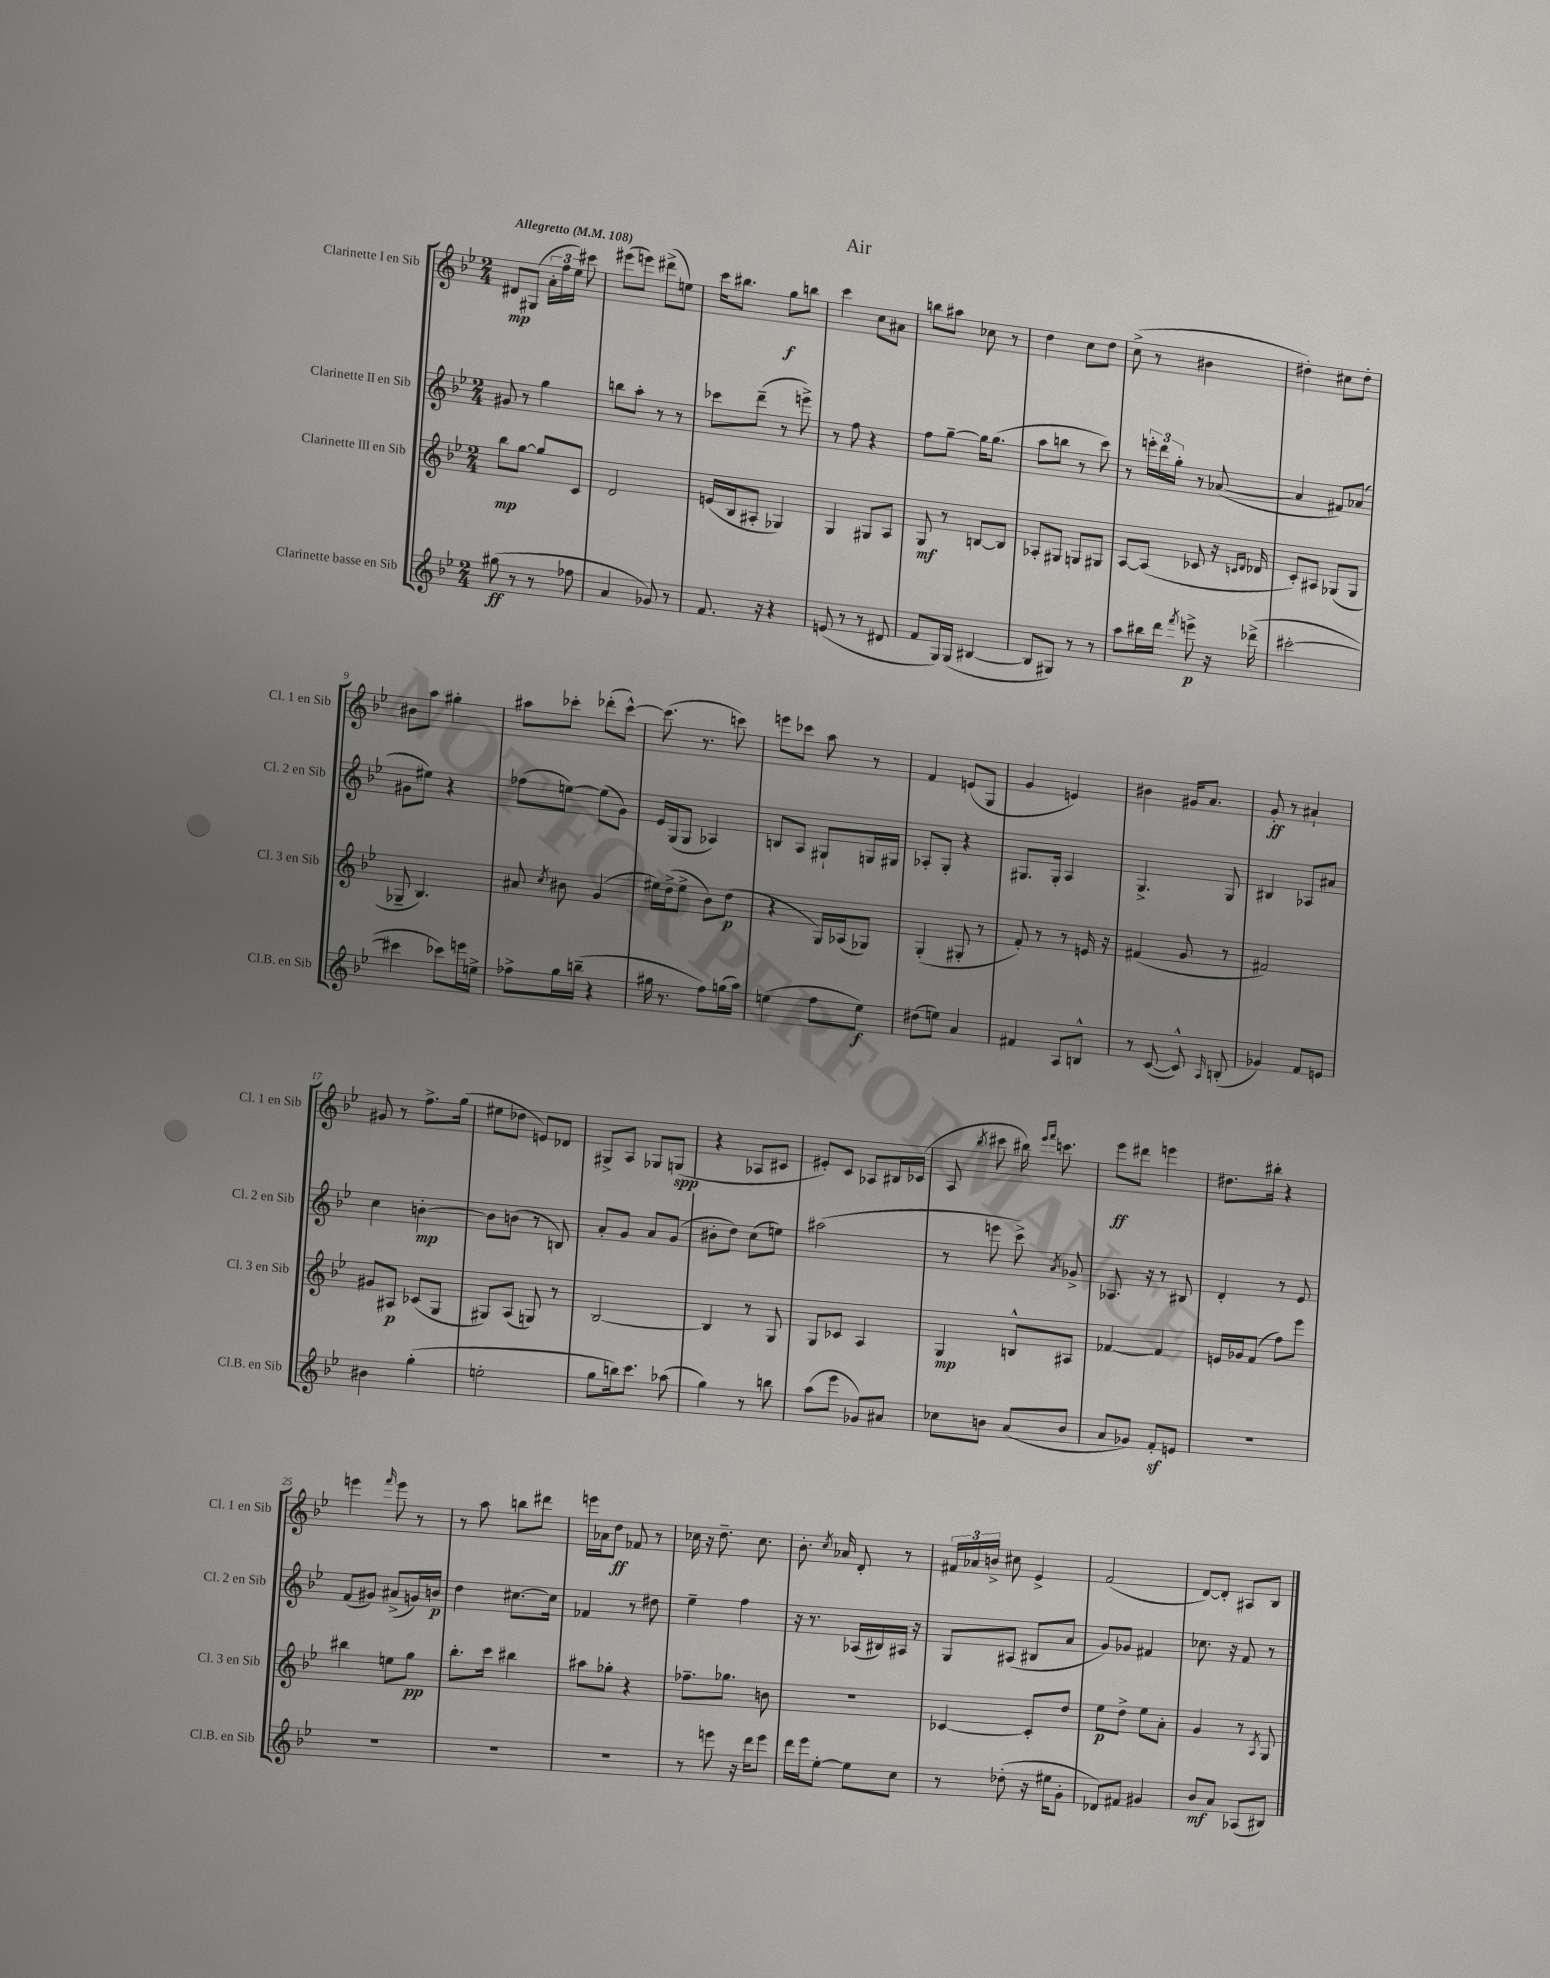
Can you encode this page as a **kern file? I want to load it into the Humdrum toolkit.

**kern	**dynam	**kern	**dynam	**kern	**dynam	**kern	**dynam
*part4	*part4	*part3	*part3	*part2	*part2	*part1	*part1
*staff4	*staff4	*staff3	*staff3	*staff2	*staff2	*staff1	*staff1
*I"Clarinette basse en Sib	*	*I"Clarinette III en Sib	*	*I"Clarinette II en Sib	*	*I"Clarinette I en Sib	*
*I'Cl.B. en Sib	*	*I'Cl. 3 en Sib	*	*I'Cl. 2 en Sib	*	*I'Cl. 1 en Sib	*
*clefG2	*	*clefG2	*	*clefG2	*	*clefG2	*
*k[b-e-]	*	*k[b-e-]	*	*k[b-e-]	*	*k[b-e-]	*
*M2/4	*	*M2/4	*	*M2/4	*	*M2/4	*
*MM108	*	*MM108	*	*MM108	*	*MM108	*
=1	=1	=1	=1	=1	=1	=1	=1
!	!	!	!	!	!	!LO:TX:a:B:t=Allegretto	!
(8gg#X\	ff	8bb-\L	mp	8g#X/	.	8d#X/L	mp
8r	.	[8gg\J	.	8r	.	(8G#X/J	.
8r	.	8gg/L]	.	4gg\	.	24a'\LL	.
.	.	.	.	.	.	24ff\	.
.	.	.	.	.	.	24ee-\JJ)	.
8ff-X\	.	8c/J	.	.	.	8ccc#X\	.
=2	=2	=2	=2	=2	=2	=2	=2
4a/	.	2d/	.	8bbn\L	.	(8eee#X\L	.
.	.	.	.	8aa'\J	.	8eeen\J)	.
8g-X/)	.	.	.	8r	.	(8ddd#X^\L	.
8r	.	.	.	8r	.	8een\J)	.
=3	=3	=3	=3	=3	=3	=3	=3
8.f/	.	(16en/LL	.	8ccc-X\L	.	16ccc\KL	.
.	.	16B-/J	.	.	.	8.bb#X\J	.
.	.	8A#X'/J	.	(8ddd~\J	.	.	.
16r	.	.	.	.	.	.	.
4r	.	4G-X/)	.	8r	.	8gg\L	f
.	.	.	.	8eeen^\)	.	8bbn\J	.
=4	=4	=4	=4	=4	=4	=4	=4
(8en/	.	4G/	.	8r	.	4ccc\	.
8r	.	.	.	8ff\	.	.	.
8r	.	8G#X/L	.	4r	.	8cc\L	.
8d#X/	.	8A/J	.	.	.	8a#X\J	.
=5	=5	=5	=5	=5	=5	=5	=5
8f/L	.	8G/	mf	8ff\L	.	8bbn\L	.
16G/L)	.	8r	.	[8gg~\J	.	8aa#X\J	.
(16G/JJ	.	.	.	.	.	.	.
[4B#X/	.	[8Bn/L	.	16gg\KL]	.	8cc-X\	.
.	.	.	.	(8.gg\J	.	.	.
.	.	8B/J]	.	.	.	8r	.
=6	=6	=6	=6	=6	=6	=6	=6
8B#/L]	.	8A-X'/L	.	8aa\L	.	4dd\	.
8G#X/J)	.	8G#X/J	.	8bbn\J	.	.	.
8r	.	8Gn/L	.	8r	.	8cc\L	.
8r	.	8G#X/J	.	8ccc\)	.	8dd\J	.
=7	=7	=7	=7	=7	=7	=7	=7
8aa\L	.	[8A/L	.	8r	.	(8cc^\	.
16bb#X\L	.	(8A/J]	.	24eeen'\LL	.	8r	.
.	.	.	.	24ddd\	.	.	.
16ddd\JJ	.	.	.	.	.	.	.
.	.	.	.	24gg'\JJ	.	.	.
8qfff/	.	.	.	.	.	.	.
8eeen^\	p	8c-X/	.	8r	.	4b#X\	.
16r	.	16r	.	([8a-X/	.	.	.
.	.	16qqcn/LL	.	.	.	.	.
.	.	16qqd/JJ	.	.	.	.	.
(16ddd-X^\	.	16d-X/	.	.	.	.	.
=8	=8	=8	=8	=8	=8	=8	=8
[2ccc#X'\	.	8c'/L)	.	4a-/]	.	4dd#X'\)	.
.	.	8A#X/J	.	.	.	.	.
.	.	(8G-X/L	.	8f#X/L)	.	8cc#X\L	.
.	.	8G-/J	.	(8a-X/J	.	8dd#'\J	.
!!LO:LB:g=z
=9	=9	=9	=9	=9	=9	=9	=9
4ccc#X\]	.	8G-X~/	.	8g#X\L	.	8b#X\L	.
.	.	4.B-/)	.	8ee#X\J)	.	8aa\J	.
8ccc-X\L)	.	.	.	4r	.	4gg#X'\	.
16eeen\L	.	.	.	.	.	.	.
16een^\JJ	.	.	.	.	.	.	.
=10	=10	=10	=10	=10	=10	=10	=10
8ff-X^\L	.	8a#X/	.	(8ff-X\L	.	8aa#X\L	.
.	.	8qcc/	.	.	.	.	.
16gg\L	.	8b#X\	.	[8een\J)	.	8ccc-X'\J	.
(16bbn~\JJ	.	.	.	.	.	.	.
4r	.	(4g/	.	(8ee\L]	.	(8ddd-X'\L	.
.	.	.	.	8g\J)	.	[8ccc-^^\J)	.
=11	=11	=11	=11	=11	=11	=11	=11
16gg#X\	.	16ee#X\LL)	.	16e-/LL	.	(8.ccc-\]	.
8.r	.	(16dd^\J	.	(16G/J	.	.	.
.	.	8ee#^\J	.	8G/J	.	.	.
.	.	.	.	.	.	8.r	.
8ff\L)	.	8b-\L)	.	4A-X/)	.	.	.
(16ggn\L	.	(8dd\J	p	.	.	8cccn\)	.
16aa\JJ)	.	.	.	.	.	.	.
=12	=12	=12	=12	=12	=12	=12	=12
(4een\	.	4r	.	8Bn/L	.	8eeen\L	.
.	.	.	.	8A/J	.	8ccc-X\J	.
8ff\L	.	16G/LL)	.	8G#X`/L	.	8aa\	.
.	.	(16A-X/J	.	.	.	.	.
8ee\J)	f	8G-X/J)	.	16Gn/L	.	8r	.
.	.	.	.	16G#X/JJ	.	.	.
=13	=13	=13	=13	=13	=13	=13	=13
(8dd#X\L	.	(4G'/	.	8A-X'/L	.	4f/	.
8een\J)	.	.	.	8G'/J	.	.	.
4a/	.	8G#X'/	.	4r	.	(8en/L	.
.	.	8r	.	.	.	8G/J	.
=14	=14	=14	=14	=14	=14	=14	=14
4f#X/	.	8f'/)	.	8.G#X/L	.	4g/	.
.	.	8r	.	.	.	.	.
.	.	.	.	16G#'/Jk	.	.	.
8A/L	.	8r	.	4A/	.	4en/)	.
8Bn^^/J	.	16en/	.	.	.	.	.
.	.	16r	.	.	.	.	.
=15	=15	=15	=15	=15	=15	=15	=15
8r	.	(4f#X/	.	4.G^/	.	4b#X\	.
([8c/	.	.	.	.	.	.	.
8c^^/])	.	8g/	.	.	.	16g#X/KL	.
.	.	.	.	.	.	8.a/J	.
16qqA/	.	.	.	.	.	.	.
(8Bn'/	.	8r	.	8G/	.	.	.
=16	=16	=16	=16	=16	=16	=16	=16
4g-X/)	.	2f#X/)	.	4B#X/	.	8g'/	ff
.	.	.	.	.	.	8r	.
8f/L	.	.	.	8A-X/L	.	4a#X`/	.
8en/J	.	.	.	8a#X/J	.	.	.
!!LO:LB:g=z
=17	=17	=17	=17	=17	=17	=17	=17
4b#X\	.	8g#X/L	.	4cc\	.	8g#X/	.
.	.	8A#X/J	p	.	.	8r	.
(4gg'\	.	(8c-X/L	.	[4bn'\	mp	8.ff^\L	.
.	.	8G/J	.	.	.	.	.
.	.	.	.	.	.	(16gg\Jk	.
=18	=18	=18	=18	=18	=18	=18	=18
2een'\	.	8G#X/L)	.	8b\L]	.	8ee#X\L	.
.	.	(8A/J	.	(8bn\J	.	8dd-X\J	.
.	.	8Gn/)	.	8r	.	8en/L)	.
.	.	8r	.	8Bn/)	.	8d-X/J	.
=19	=19	=19	=19	=19	=19	=19	=19
8gg\L	.	[2B-/	.	8a'/L	.	8G#X^/L	.
16bbn\k)	.	.	.	8g/J	.	8A/J	.
8.ccc\J	.	.	.	.	.	.	.
.	.	.	.	8a/L	.	8G-X/L	.
(8aa-X\	.	.	.	(8g/J	.	(8Gn/J	spp
=20	=20	=20	=20	=20	=20	=20	=20
4gg\)	.	4B-/]	.	8b#X'\L	.	4r	.
.	.	.	.	8dd\J)	.	.	.
8r	.	8r	.	(8cc\L	.	8A-X/L	.
8bbn\	.	8G/	.	8een\J)	.	8c#X/J	.
=21	=21	=21	=21	=21	=21	=21	=21
(8aa\L	.	8G/L	.	(2aa#X\	.	8e#X'/L)	.
8eee-\J	.	8c-X/J	.	.	.	8c/J	.
8g-X/L)	.	4A/	.	.	.	8A-X/L	.
8a#X/J	.	.	.	.	.	16B#X/L	.
.	.	.	.	.	.	(16c-X/JJ	.
=22	=22	=22	=22	=22	=22	=22	=22
8cc-X\L	.	4G/	mp	8r	.	8A/	.
.	.	.	.	.	.	8qbb-/	.
8bn\J	.	.	.	8eeen\	.	8ccc#X\	.
(8a/L	.	8Bn^^/L	.	8ccc^\)	.	16bb#X\)	.
.	.	.	.	.	.	16qqeee-/LL	.
.	.	.	.	.	.	16qqfff/JJ	.
.	.	.	.	.	.	8.cccn\	.
.	.	.	.	8qa/	.	.	.
8b/J	.	8A#X/J	.	8g-X^/	.	.	.
=23	=23	=23	=23	=23	=23	=23	=23
8a/L	.	[4f-X/	.	8.A-X/	.	8eee-\L	ff
8g-X/J)	.	.	.	.	.	8ddd#X\J	.
.	.	.	.	16r	.	.	.
8fz'/L	.	4f-/]	.	8r	.	4eeen\	.
8en/J	.	.	.	8B#X/	.	.	.
=24	=24	=24	=24	=24	=24	=24	=24
2r	.	16en/LL	.	4d'/	.	8.dd#X\L	.
.	.	16g-X/J	.	.	.	.	.
.	.	(8f/J	.	.	.	.	.
.	.	.	.	.	.	16bb#X'\Jk	.
.	.	8ff\L)	.	8r	.	4r	.
.	.	8eee-\J	.	8e-/	.	.	.
!!LO:LB:g=z
=25	=25	=25	=25	=25	=25	=25	=25
2r	.	4bb#X\	.	(8f/L	.	4eeen\	.
.	.	.	.	8g#X/J)	.	.	.
.	.	.	.	.	.	16qqfff/	.
.	.	8een\L	.	(8a#X^/L	.	8eee\	.
.	.	8gg\J	pp	16gn/L)	.	8r	.
.	.	.	.	16bn/JJ	p	.	.
=26	=26	=26	=26	=26	=26	=26	=26
2r	.	8.bb-'\L	.	4dd\	.	8r	.
.	.	.	.	.	.	8aa\	.
.	.	16ccc\Jk	.	.	.	.	.
.	.	4bb#X\	.	[8.cc#X\L	.	8bbn\L	.
.	.	.	.	.	.	8ddd#X\J	.
.	.	.	.	16cc#\Jk]	.	.	.
=27	=27	=27	=27	=27	=27	=27	=27
2r	.	8aa#X\L	.	4f-X/	.	16eeen\LL	.
.	.	.	.	.	.	16a-X\J	.
.	.	8gg-X'\J	.	.	.	8dd\J	ff
.	.	4r	.	8r	.	8f-X/	.
.	.	.	.	8dd#X\	.	8r	.
=28	=28	=28	=28	=28	=28	=28	=28
8r	.	8.ff-X~\L	.	4ee-~\	.	16cc-X\	.
.	.	.	.	.	.	16r	.
8eeen\	.	.	.	.	.	8.dd~\	.
.	.	8.gg-X\J	.	.	.	.	.
16r	.	.	.	4ff\	.	.	.
16ddd\KL	.	.	.	.	.	8.cc-\	.
8eee\J	.	8bn\	.	.	.	.	.
=29	=29	=29	=29	=29	=29	=29	=29
16ddd\LL	.	2r	.	16r	.	8.b-'\	.
16eee-\J	.	.	.	8.r	.	.	.
[8ee-'\J	.	.	.	.	.	.	.
.	.	.	.	.	.	8qcc/	.
.	.	.	.	.	.	16a-X/	.
8ee-\L]	.	.	.	(16A-X/LL	.	8d'/	.
.	.	.	.	16B#X/)	.	.	.
8cc\J	.	.	.	16A#X/JJ	.	8r	.
.	.	.	.	16r	.	.	.
=30	=30	=30	=30	=30	=30	=30	=30
8r	.	[4c-X/	.	8G/L	.	24f#X/LL	.
.	.	.	.	.	.	24a-X/	.
.	.	.	.	.	.	24bn^/JJ	.
(8dd-X'\	.	.	.	(8A#X/J	.	8cc#X\	.
16r	.	8c-'/L]	.	8B#X/L	.	4e-^/	.
16ee#X\KL	.	.	.	.	.	.	.
8g'\J	.	8dd/J	.	8a/J	.	.	.
=31	=31	=31	=31	=31	=31	=31	=31
8d-X/L)	.	8ee-\L	p	8g/L)	.	(2f/	.
8f#X/J	.	8dd^\J	.	8g-X/J	.	.	.
4g#X/	.	8ee-\L	.	4f#X/	.	.	.
.	.	8a'\J	.	.	.	.	.
=32	=32	=32	=32	=32	=32	=32	=32
8b-/L	mf	4g/	.	8.cc-X\	.	[8d/L)	.
8a/J	.	.	.	.	.	8d'/J]	.
.	.	.	.	16r	.	.	.
(8A-X/L	.	8r	.	8f/	.	8A#X/L	.
.	.	8qA/	.	.	.	.	.
8B#X/J)	.	8G/	.	8r	.	8B-/J	.
==	==	==	==	==	==	==	==
*-	*-	*-	*-	*-	*-	*-	*-
